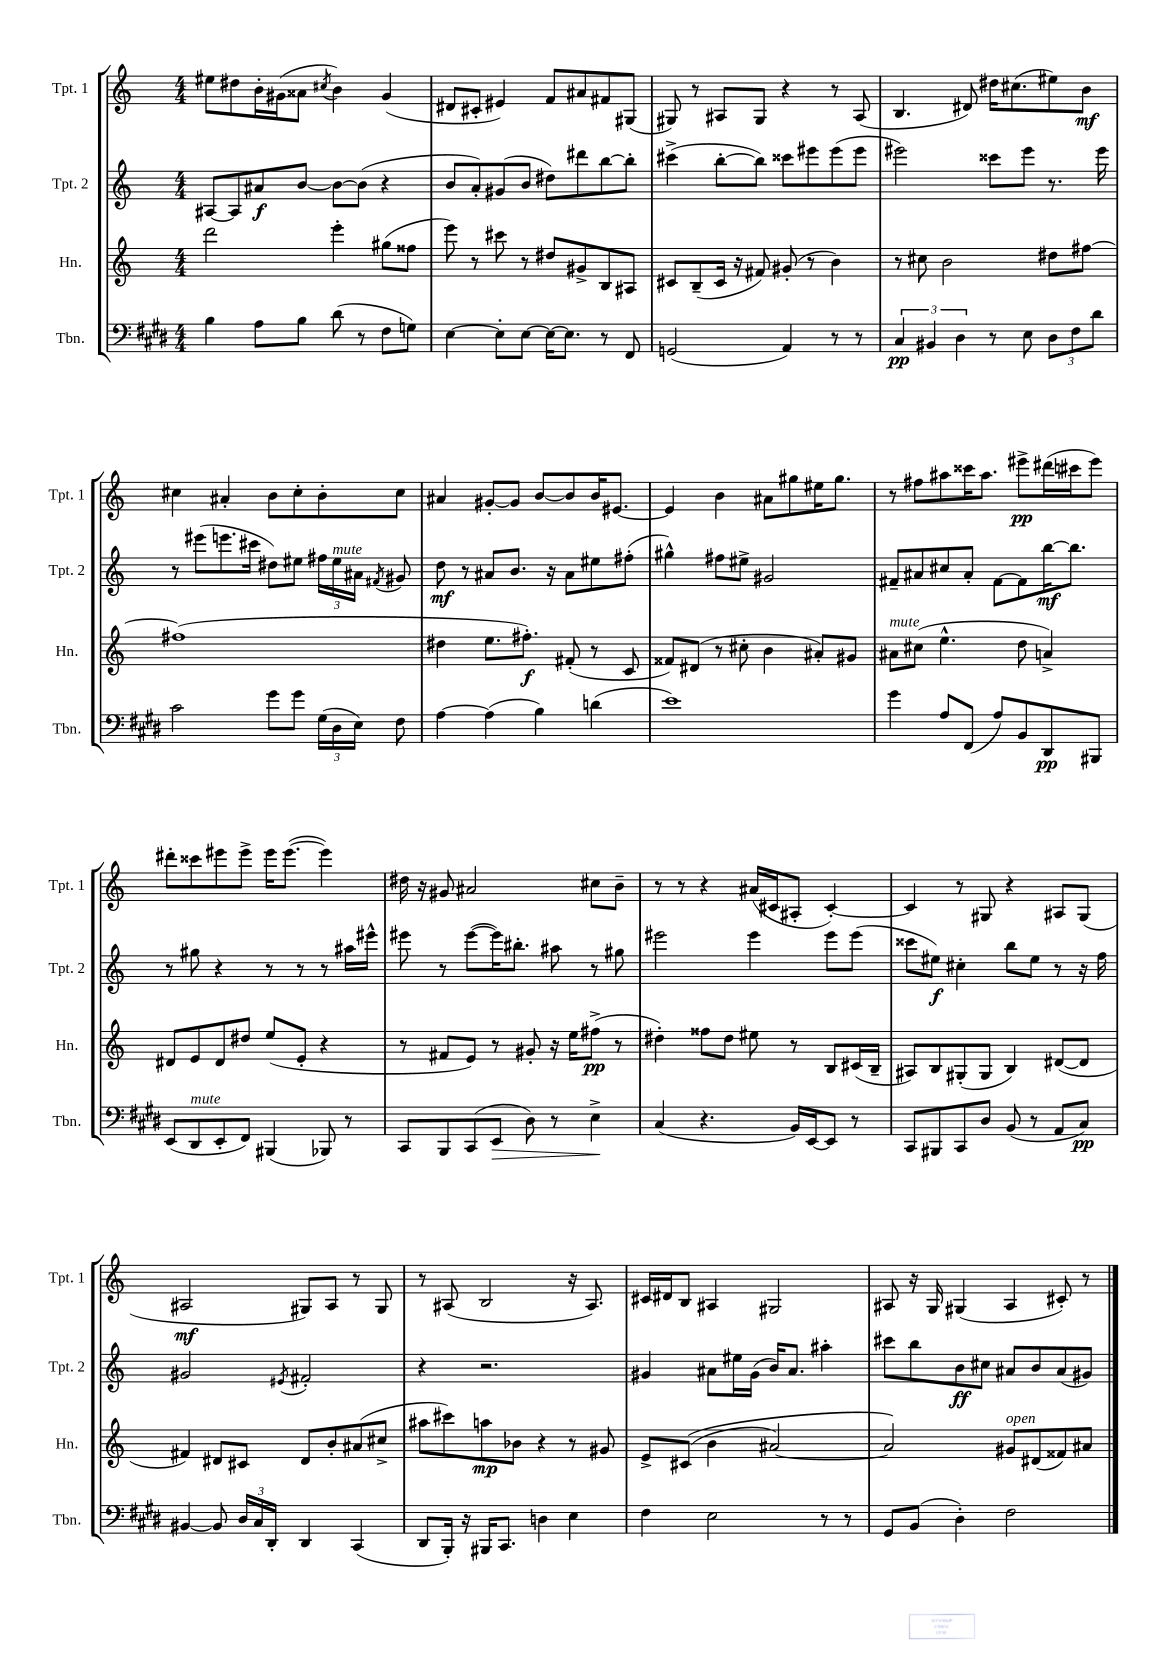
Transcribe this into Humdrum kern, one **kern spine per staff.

**kern	**kern	**kern	**kern
*staff4	*staff3	*staff2	*staff1
*clefF4	*clefG2	*clefG2	*clefG2
*k[f#c#g#d#]	*k[]	*k[]	*k[]
*M4/4	*M4/4	*M4/4	*M4/4
4B\	2ddd\	[8A#/L	8ee#\L
.	.	8A#/]	8dd#\
8A\L	.	8a#/	16b'\L
.	.	.	(16g#\J
8B\J	.	[8b/J	8a##\J
.	.	.	8qcc#/
(8d#\	4eee'\	8b\_L	4b\)
8r	.	(8b\]J	.
8F#\L	(8gg#\L	4r	(4g#/
8G\J)	8ff##\J	.	.
=	=	=	=
[4E\	8eee\)	8b/L	8d#/L
.	8r	8a'/)	8c#'/J
8E'\]L	8ccc#\	(8g#/	4e#/)
[8E\J	8r	8b/J	.
16E\_LK	8dd#/L	8dd#\L)	8f/L
8.E\]J	.	.	.
.	8g#^/	8ddd#\	8a#/
8r	8B/	[8bb\	8f#/
8FF#/	8A#/J	8bb'\]J	(8G#/J
=	=	=	=
(2GG/	8c#/L	(4ccc#^\	8G#/)
.	(8B~/	.	8r
.	16c#/Jk	[8bb'\L	8A#/L
.	16r	.	.
.	8f#/)	8bb\]J)	8G#/J
4AA/)	(8g#'/	8ccc##\L	4r
.	8r	8eee#\	.
8r	4b\)	(8eee#\	8r
8r	.	8eee#\J	(8A#/
=	=	=	=
6C#/	8r	2eee#\)	4.B/
.	8cc#\	.	.
6BB#/	.	.	.
.	2b\	.	.
6D#\	.	.	.
.	.	.	8d#/)
8r	.	8ccc##\L	16dd#\LK
.	.	.	(8.cc#\
8E\	.	8eee#\J	.
12D#\L	8dd#\L	8.r	8ee#\)
12F#\	.	.	.
.	[8ff#\J	.	8b\J
12d#\J	.	.	.
.	.	16eee#\	.
=	=	=	=
2c#\	(1ff#]	8r	4cc#\
.	.	(8eee#\L	.
.	.	8.eee\	4a#'/
.	.	16ccc#\Jk	.
8g#\L	.	8dd#\L)	8b\L
8g#\J	.	8ee#\J	8cc#'\
(24G#\LL	.	24ff#\LL	8b'\
24D#\	.	24ee#\	.
24E\JJ)	.	24a#\JJ	.
.	.	8qf#/	.
8F#\	.	8g#/	8cc#\J
=	=	=	=
[4A\	4dd#\	8dd\	4a#/
.	.	8r	.
(4A\]	8.ee\L	8a#/L	[8g#'/L
.	.	8.b/J	8g#/]J
.	8.ff#'\J)	.	.
4B\)	.	.	[8b/L
.	.	16r	.
.	(8f#'/	8a#\L	8b/]
(4d\	8r	8ee#\	16b/K
.	.	.	[8.e#/J
.	8c/	(8ff#'\J	.
=	=	=	=
1e)	8f##/L)	4gg#^^\)	4e#/]
.	(8d#/J	.	.
.	8r	8ff#\L	4b\
.	8cc#'\	8ee#^\J	.
.	4b\	2g#/	8a#\L
.	.	.	8gg#\
.	8a#'/L)	.	16ee#\K
.	.	.	8.gg#\J
.	8g#/J	.	.
=	=	=	=
4g#\	8a#\L	8f#~/L	8r
.	(8cc#\J	8a#/	8ff#\L
8A/L	4.ee^^\	8cc#/	8aa#\
(8FF#/J	.	8a#'/J	16ccc##\K
.	.	.	8.aa#\J
8A/L)	.	[8f#\L	.
8BB/	8dd\	8f#\]	8eee#^\L
8DD#/	4a^/)	[16bb\K	(16ddd#\L
.	.	8.bb\]J	16ccc#\J
8BBB#/J	.	.	8eee#\J)
=	=	=	=
(8EE/L	8d#/L	8r	8ddd#'\L
8DD#/	8e/	8gg#\	8ccc##\
8EE'/	8d#/	4r	8eee#\
8FF#/J)	8dd#/J	.	8eee#^\J
(4BBB#/	(8ee/L	8r	16eee#\LK
.	.	.	([8.eee#\J
.	8e'/J	8r	.
8BBB-/)	4r	8r	4eee#\])
8r	.	16aa#\LL	.
.	.	16eee#^^\JJ	.
=	=	=	=
8CC#/L	8r	8eee#\	16dd#\
.	.	.	16r
8BBB/	8f#/L	8r	8g#/
(8CC#/	8e/J)	([8eee#\L	2a#/
8EE/J	8r	16eee#\]K)	.
.	.	8.bb#'\J	.
8D#\)	8g#'/	.	.
8r	16r	8aa#\	.
.	16ee\LK	.	.
4E^\	(8ff#^\J	8r	8cc#\L
.	8r	8gg#\	8b~\J
=	=	=	=
(4C#/	4dd#'\)	2eee#\	8r
.	.	.	8r
4.r	8ff##\L	.	4r
.	8dd#\J	.	.
.	8ee#\	4eee#\	(16a#/LL
.	.	.	16c#/J
16BB/LL)	8r	.	8A#'/J
[16EE/J	.	.	.
8EE/]J	8B/L	8eee#\L	[4c#'/)
8r	(16c#/L	(8eee#\J	.
.	16B~/JJ	.	.
=	=	=	=
8CC#/L	8A#/L)	8ccc##\L	4c#/]
8BBB#/	8B/	8ee#\J)	.
8CC#/	(8G#'/	4cc#'\	8r
8D#/J	8G#/J	.	8G#/
(8BB/	4B/)	8bb\L	4r
8r	.	8ee#\J	.
8AA/L	([8d#/L	8r	8A#/L
8C#/J)	8d#/]J	16r	(8G#/J
.	.	16ff\	.
=	=	=	=
[4BB#/	4f#/)	2g#/	2A#/
8BB#/]	8d#/L	.	.
24D#/LL	8c#/J	.	.
24C#/	.	.	.
24DD#'/JJ	.	.	.
.	.	8qe#/	.
4DD#/	8d#/L	2f#'/	8G#/L)
.	8b'/	.	8A#/J
(4CC#/	(8a#/	.	8r
.	8cc#^/J	.	8G#/
=	=	=	=
8DD#/L	8aa#\L	4r	8r
16BBB'/Jk)	8ccc#\)	.	(8A#/
16r	.	.	.
16BBB#/LK	8aa\	2.r	2B/
8.CC#/J	.	.	.
.	8b-\J	.	.
4D\	4r	.	.
4E\	8r	.	16r
.	.	.	8.A#/)
.	8g#/	.	.
=	=	=	=
4F#\	8e^/L	4g#/	16c#/LL
.	.	.	16d#/J
.	&((8c#/J	.	8B/J
2E\	4b\	8a#\L	4A#/
.	.	16ee#\L	.
.	.	(16g#\JJ	.
.	[2a#/)	16b/LK)	2G#/
.	.	8.a#/J	.
8r	.	4aa#'\	.
8r	.	.	.
=	=	=	=
8GG#/L	2a#/]&)	8ccc#\L	8A#/
(8BB/J	.	8bb\	16r
.	.	.	16G/
4D#'\)	.	8b\	(4G#/
.	.	8cc#\J	.
2F#\	8g#/L	8a#/L	4A#/
.	(8d#/	8b/	.
.	8f##/)	(8a#/	8c#'/)
.	8a#/J	8g#/J)	8r
==	==	==	==
*-	*-	*-	*-
